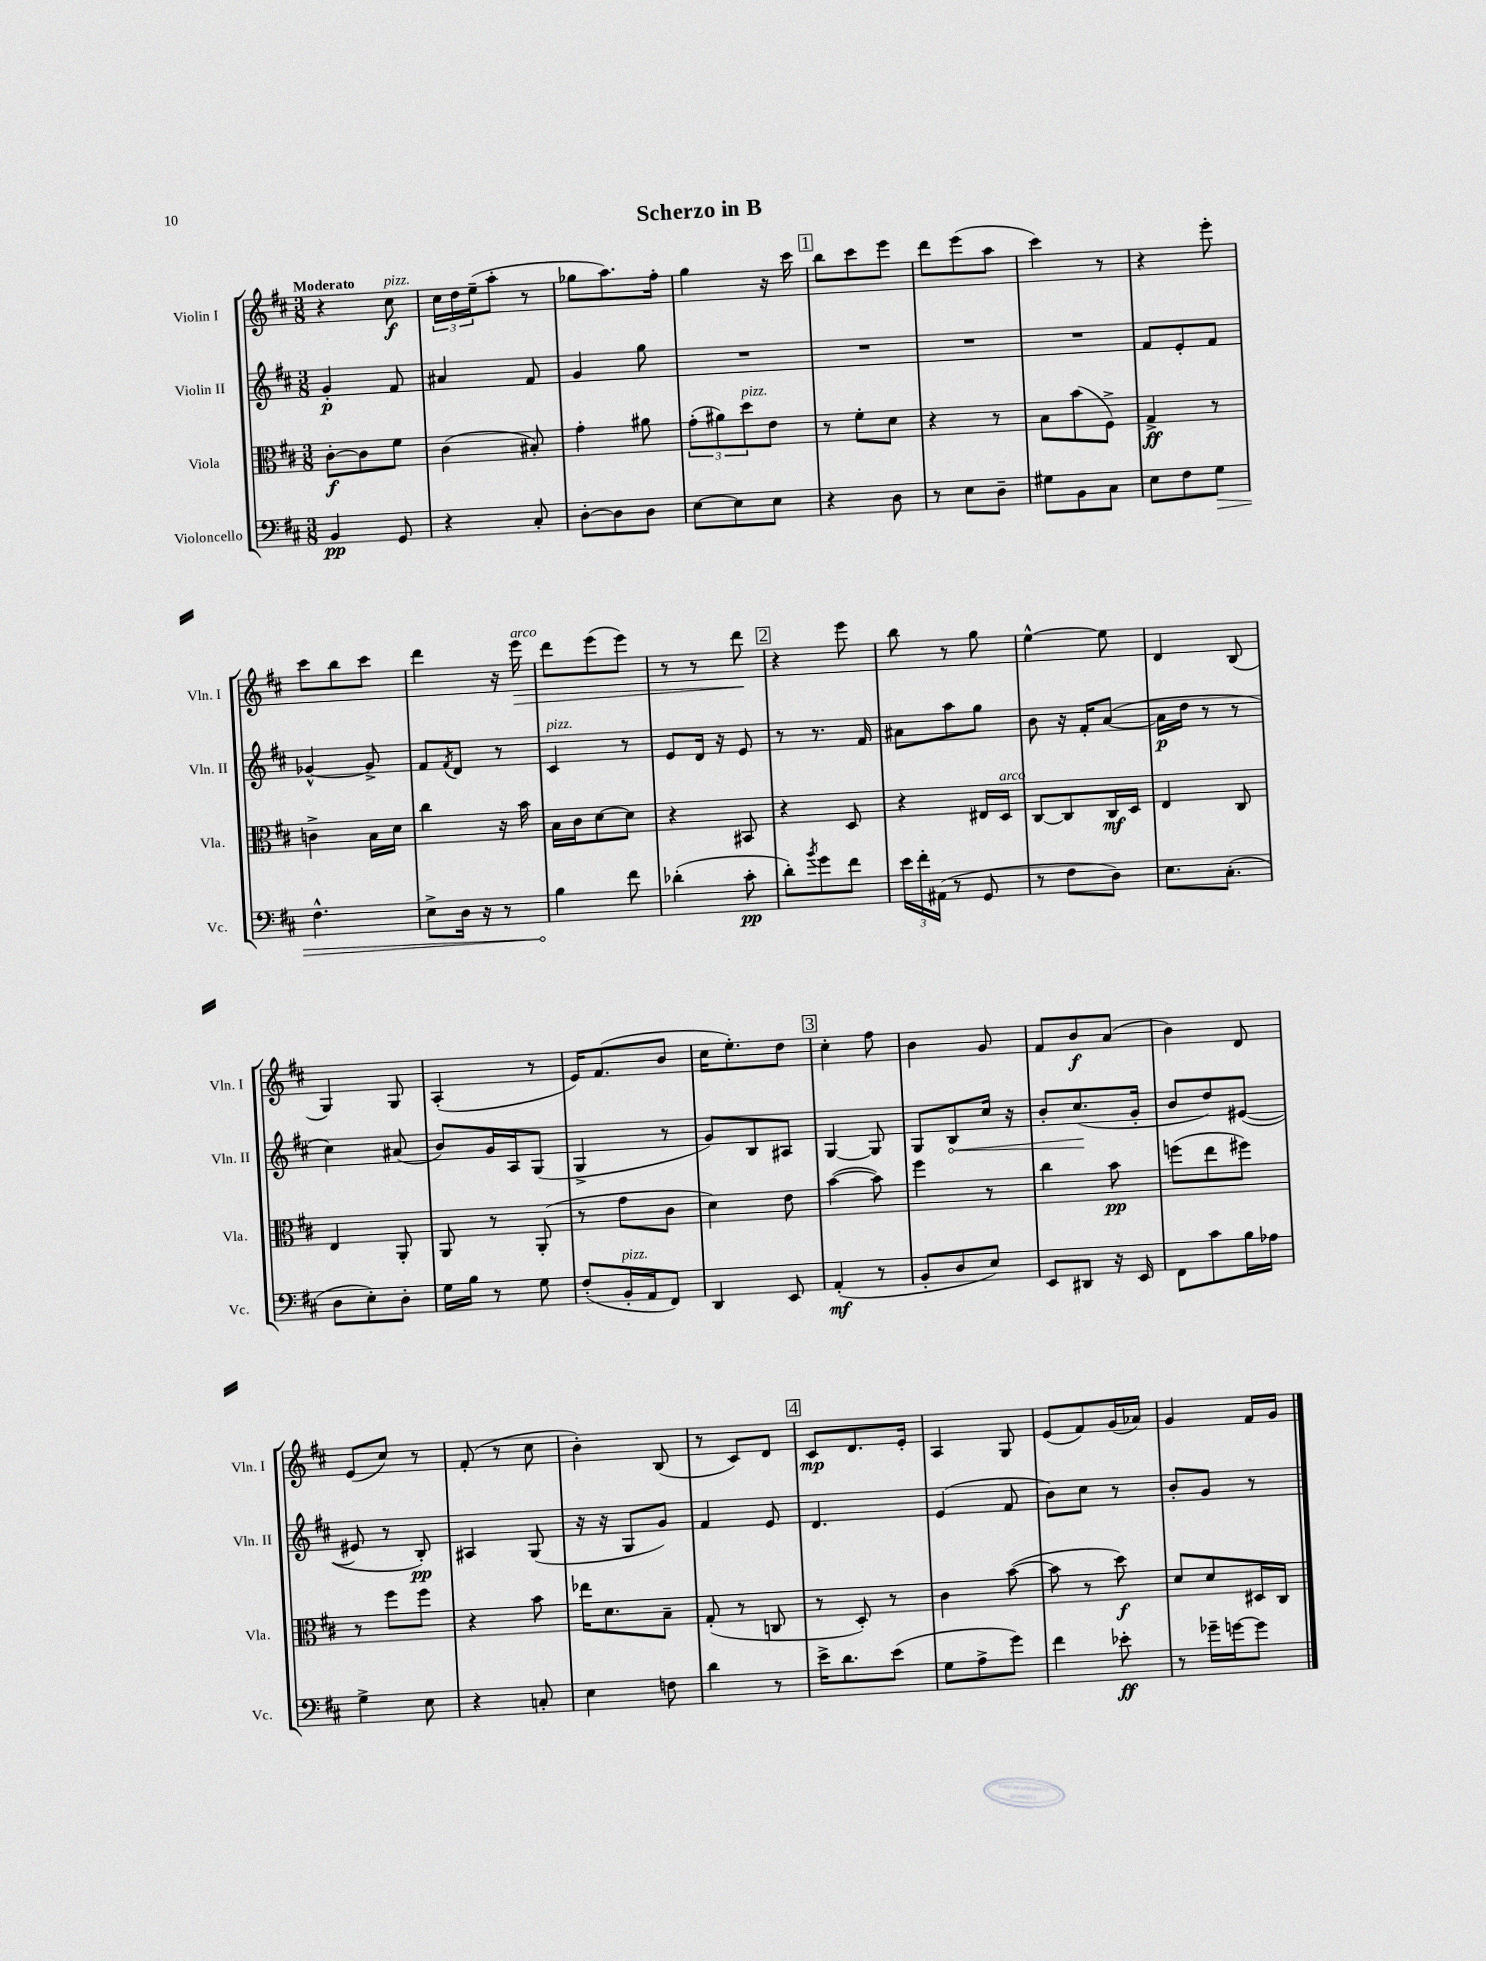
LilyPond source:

\header { title = "Scherzo in B" }
<<
\new StaffGroup <<
\new Staff = "s0" \with { instrumentName = "Violin I" shortInstrumentName = "Vln. I" } {
    \clef treble \key d \major \numericTimeSignature \time 3/8 \tempo "Moderato"
    r4 cis''8\f^\markup { \italic "pizz." } |
    \tuplet 3/2 { cis''16 d''16 e''16--( } a''8-. r8 |
    ges''8 a''8.) fis''16-. |
    g''4 r16 cis'''16 |
    \mark \markup { \box "1" } b''8 cis'''8 e'''8 |
    d'''8 e'''8( a''8 |
    cis'''4) r8 |
    r4 e'''8-. |
    cis'''8 b''8 cis'''8 |
    d'''4 r16 e'''16\>^\markup { \italic "arco" } |
    d'''8 e'''8( e'''8) |
    r8 r8 d'''8\! |
    \mark \markup { \box "2" } r4 e'''8 |
    b''8 r8 g''8 |
    e''4~-^ e''8 |
    d'4 b8( |
    g4) g8 |
    a4-.( r8 |
    e'16) fis'8.( b'8 |
    cis''16 e''8.-.) d''8 |
    \mark \markup { \box "3" } cis''4-. fis''8 |
    b'4 g'8 |
    fis'8 b'8\f a'8( |
    b'4) d'8 |
    e'8( cis''8) r8 |
    fis'8-.( r8 cis''8 |
    b'4-.) b8( |
    r8 cis'8) d'8 |
    \mark \markup { \box "4" } cis'8\mp d'8. e'16-. |
    a4 g8 |
    e'8( fis'8) g'16( aes'16) |
    g'4 fis'16 g'16 \bar "|." |
}
\new Staff = "s1" \with { instrumentName = "Violin II" shortInstrumentName = "Vln. II" } {
    \clef treble \key d \major \numericTimeSignature \time 3/8
    g'4-.\p fis'8 |
    ais'4 fis'8 |
    g'4 g''8 |
    R4. |
    \mark \markup { \box "1" } R4. |
    R4. |
    R4. |
    fis'8 e'8-. fis'8 |
    ges'4~-^ ges'8-> |
    fis'8 \acciaccatura { fis'8 } d'8 r8 |
    cis'4^\markup { \italic "pizz." } r8 |
    e'8 d'16 r16 e'8 |
    \mark \markup { \box "2" } r8 r8. fis'16 |
    ais'8 a''8 g''8 |
    b'8 r16 fis'16-. a'8~( |
    a'16\p d''16 r8 r8 |
    cis''4) ais'8( |
    b'8) g'16 a16 g8( |
    g4-> r8 |
    g'8) b8 ais8 |
    \mark \markup { \box "3" } g4~ g8 |
    g8 \once \override Hairpin.circled-tip = ##t b8\< cis''16 r16 |
    b'8-. cis''8.\!( g'16-. |
    b'8 d''8) eis'8~( |
    eis'8 r8 b8-.\pp) |
    ais4 g8( |
    r16 r16 g8 g'8) |
    fis'4 e'8 |
    \mark \markup { \box "4" } d'4. |
    e'4( fis'8 |
    b'8) cis''8 r8 |
    b'8-. g'8 r8 \bar "|." |
}
\new Staff = "s2" \with { instrumentName = "Viola" shortInstrumentName = "Vla." } {
    \clef alto \key d \major \numericTimeSignature \time 3/8
    cis'8~-.\f cis'8 fis'8 |
    cis'4( bis8-.) |
    g'4-. ais'8 |
    \tuplet 3/2 { g'8-.( ais'8) d''8^\markup { \italic "pizz." } } e'8 |
    \mark \markup { \box "1" } r8 fis'8-. d'8 |
    r4 r8 |
    b8 b'8( fis8->) |
    g4->\ff r8 |
    c'4-> b16 d'16 |
    cis''4 r16 b'16 |
    b16 cis'16 d'8~ d'8 |
    r4 bis,8 |
    \mark \markup { \box "2" } r4 d8 |
    r4 eis16 d16^\markup { \italic "arco" } |
    cis8~ cis8 cis16\mf d16 |
    e4 cis8 |
    e4 a,8-. |
    a,8 r8 a,8-.( |
    r8 g'8 cis'8 |
    d'4) e'8 |
    \mark \markup { \box "3" } b'4~( b'8) |
    fis''4 r8 |
    cis''4 b'8\pp |
    f''8( e''8 fis''8) |
    r8 fis''8 fis''8 |
    r4 b'8 |
    ees''16 d'8. b8-- |
    g8-.( r8 c8 |
    \mark \markup { \box "4" } r8 d8-.) r8 |
    cis'4 b'8~( |
    b'8 r8 d''8\f) |
    d'8 d'8 dis16 cis16 \bar "|." |
}
\new Staff = "s3" \with { instrumentName = "Violoncello" shortInstrumentName = "Vc." } {
    \clef bass \key d \major \numericTimeSignature \time 3/8
    b,4\pp g,8 |
    r4 cis8-. |
    d8~-. d8 d8 |
    e8~ e8 e8 |
    \mark \markup { \box "1" } r4 d8 |
    r8 e8 d8-- |
    gis8 b,8 cis8 |
    e8 fis8 \once \override Hairpin.circled-tip = ##t g8\> |
    fis4.-^ |
    e8-> d16 r16 r8 |
    b4\! fis'8 |
    des'4-.( cis'8-.\pp |
    \mark \markup { \box "2" } d'8-.) \acciaccatura { b'8 } g'8 fis'8 |
    \tuplet 3/2 { e'16 fis'16-. ais,16( } r8 g,8 |
    r8 fis8 d8) |
    e8. cis8.-.( |
    d8 e8-.) d8-. |
    g16 b16 r8 g8 |
    fis8-.( b,16-.^\markup { \italic "pizz." } a,16 fis,8) |
    d,4 e,8 |
    \mark \markup { \box "3" } a,4-.\mf( r8 |
    b,8-. d8 e8) |
    e,8 dis,8 r16 e,16 |
    fis,8 cis'8 b16 aes16 |
    g4-> e8 |
    r4 c8-. |
    e4 f8 |
    d'4 r8 |
    \mark \markup { \box "4" } e'16-> d'8. e'8( |
    g8 a8-> g'8) |
    fis'4 ees'8-.\ff |
    r8 ges'16-- g'16~ g'8 \bar "|." |
}
>>
>>
\layout { \context { \Score \remove "Bar_number_engraver" } }
